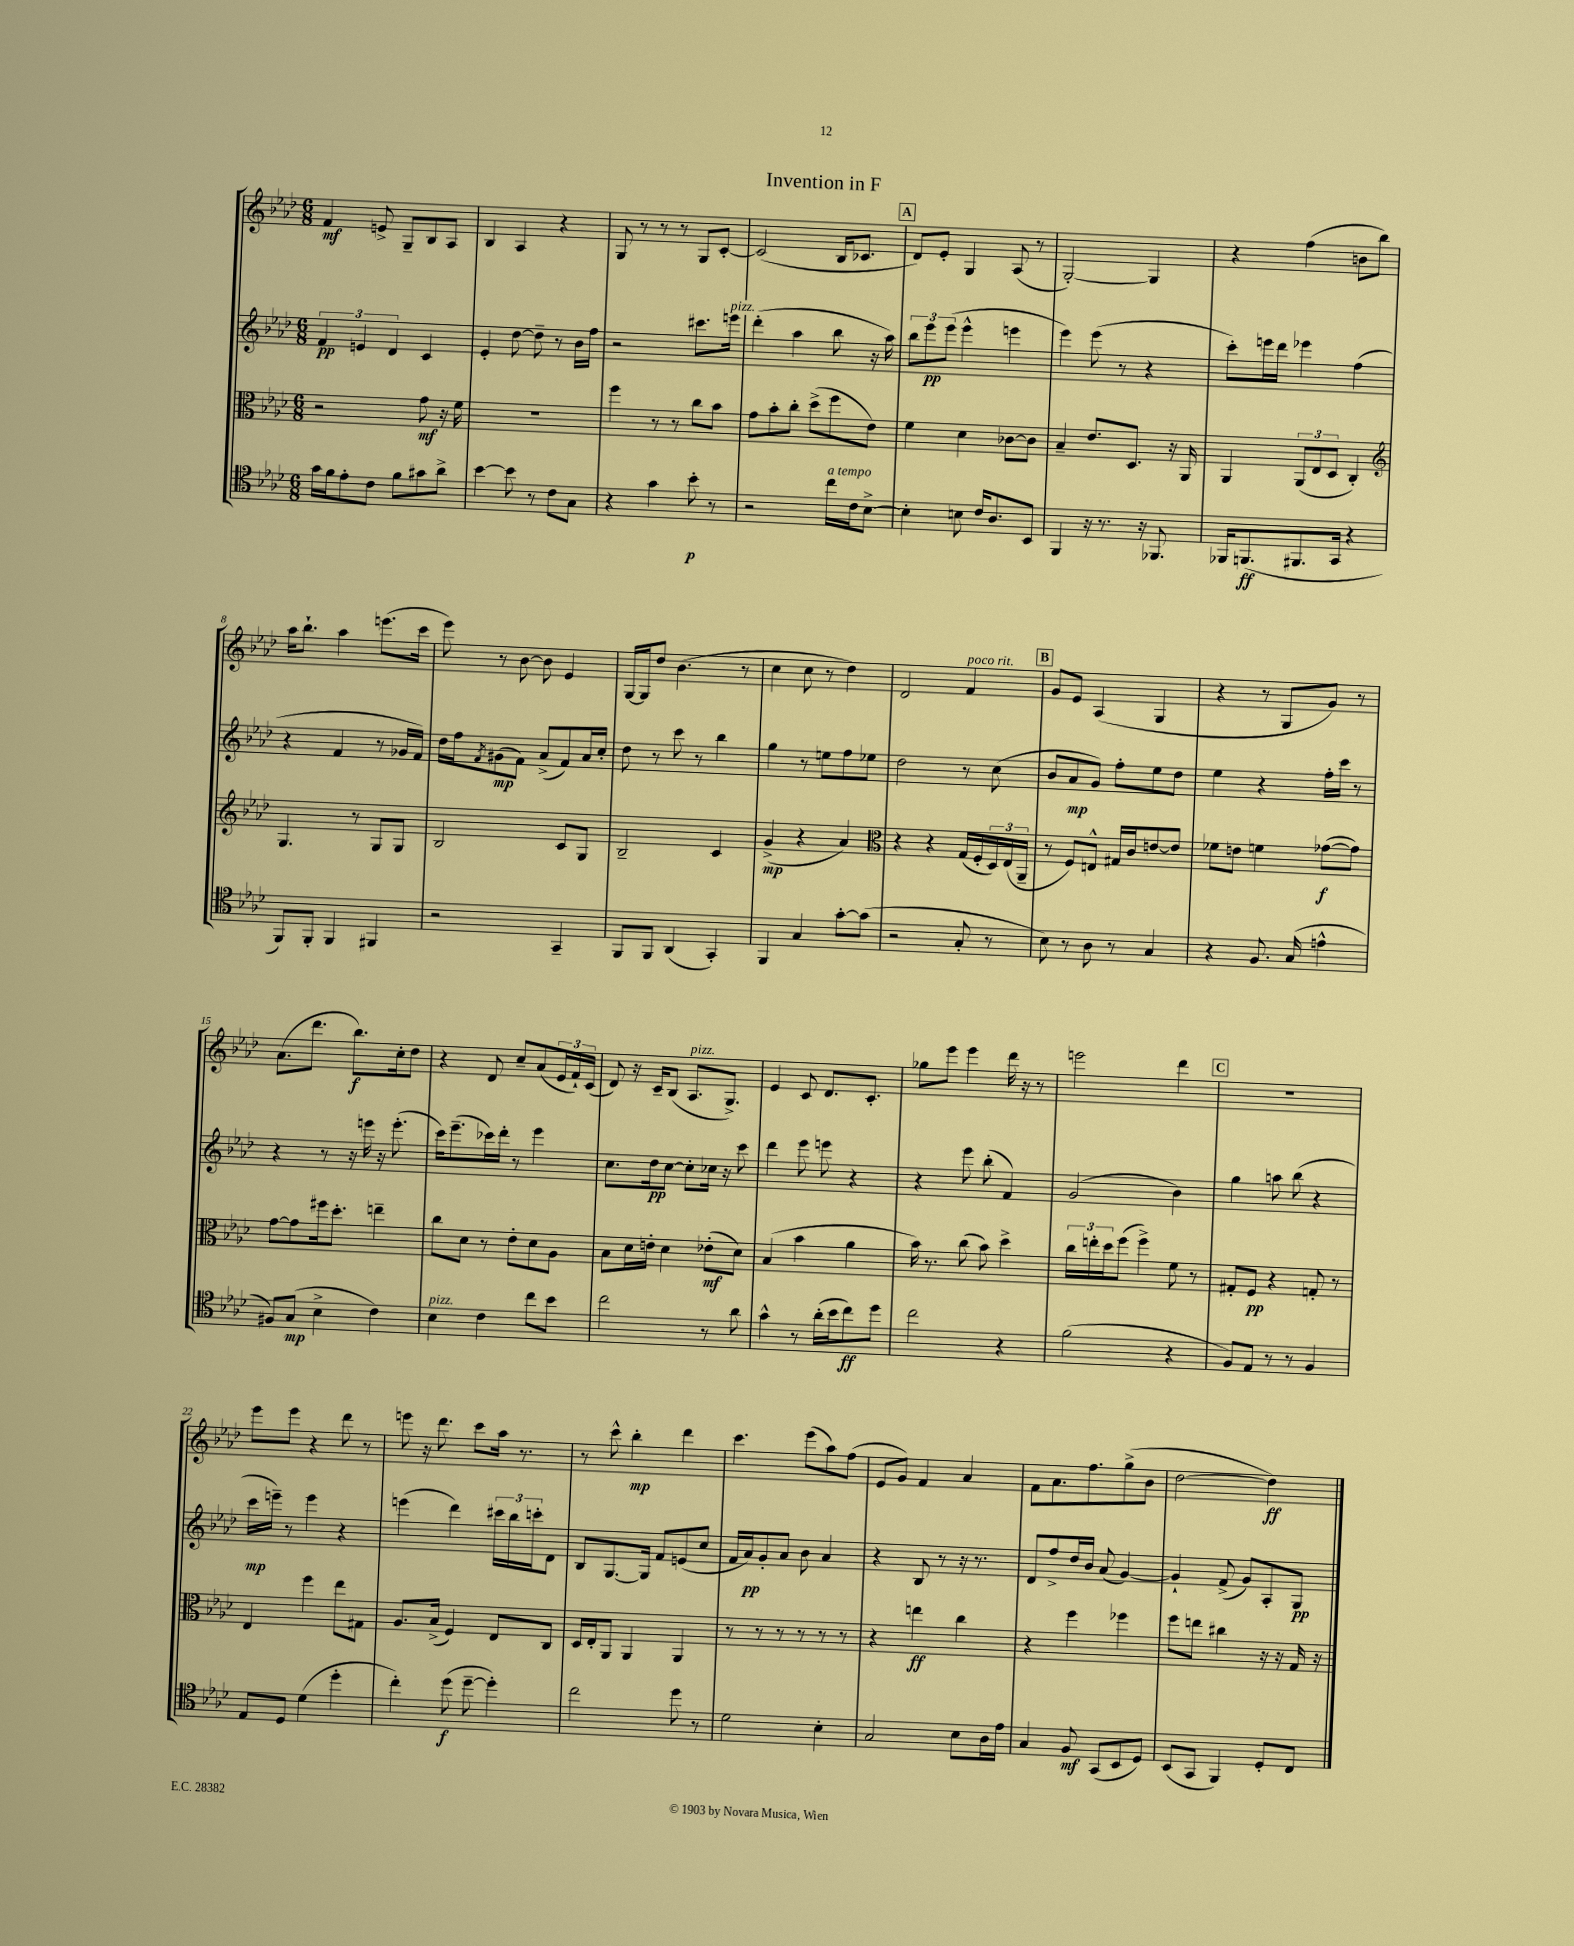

**kern	**kern	**kern	**kern
*staff4	*staff3	*staff2	*staff1
*clefC4	*clefC3	*clefG2	*clefG2
*k[b-e-a-d-]	*k[b-e-a-d-]	*k[b-e-a-d-]	*k[b-e-a-d-]
*M6/8	*M6/8	*M6/8	*M6/8
16g	2r	6f	4f
16f	.	.	.
8e-'	.	.	.
.	.	6e	.
8c	.	.	8e^
.	.	6d-	.
8f	.	.	8G~
8g#	8g	4c	8B-
8a-^	16r	.	8A-
.	16f	.	.
=	=	=	=
[4b-	2.r	4e-'	4B-
8b-]	.	[8dd-	4A-
8r	.	8dd-~]	.
8c	.	8r	4r
8G	.	16b-	.
.	.	16ff	.
=	=	=	=
4r	4ff	2r	8G
.	.	.	8r
4g	8r	.	8r
.	8r	.	8r
8b-'	8cc	8.ccc#	8G
8r	8b-	.	[8c'
.	.	16eee	.
=	=	=	=
2r	8g	(4ddd-'	(2c]
.	8b-'	.	.
.	8cc'	4aa-	.
.	(8dd-^	.	.
16cc	8ff	8bb-	16B-
16c	.	.	8.c-
[8B-^	8e-)	16r	.
.	.	16aa-)	.
=	=	=	=
4B-']	4f	12bb-	8d-)
.	.	12eee-	.
.	.	.	8e-'
.	.	(12eee-	.
8B	4d-	4eee-^^	4G
16c	.	.	.
8.A-	.	.	.
.	[8c-	4eee	(8A-
8BB-	8c-]	.	8r
=	=	=	=
4FF	4B-~	4eee-)	[2G')
16r	8.e-	(8eee-	.
8.r	.	.	.
.	.	8r	.
.	8.D-	.	.
16r	.	4r	4G]
8.FF-	.	.	.
.	16r	.	.
.	16AA-	.	.
=	=	=	=
16FF-	4AA-	8ccc')	4r
(8.FF	.	.	.
.	.	16eee	.
.	.	16ddd-	.
8.FF#	(12AA-	4eee-	(4ff
.	12E-	.	.
.	12D-	.	.
16GG	.	.	.
4r	4C')	(4ff	8b
.	.	.	8bb-)
=	=	=	=
*	*clefG2	*	*
8FF)	4.G	4r	16aa-
.	.	.	8.bb-`
8FF'	.	.	.
4FF	.	4f	4aa-
.	8r	.	.
4FF#	8G	8r	(8.eee
.	8G	16g-	.
.	.	16f)	16ccc
=	=	=	=
2r	2B-	16dd-	8eee-)
.	.	16ff	.
.	.	8qf	.
.	.	(8g#	8r
.	.	8f)	[8b-
.	.	(8a-^	8b-]
4GG~	8c	8f)	4e-
.	8G	16a-	.
.	.	16cc'	.
=	=	=	=
8FF	2B-~	8dd-	[16G
.	.	.	16G]
8FF	.	8r	8dd-
(4AA-	.	8ccc	(4.b-
.	.	8r	.
4GG')	4c	4bb-	.
.	.	.	8r
=	=	=	=
4FF	(4g^	4gg	4cc
4G	4r	8r	8cc
.	.	8ee	8r
[8g'	4a-)	8ff	4dd-)
(8g]	.	8ee-	.
=	=	=	=
*	*clefC3	*	*
2r	4r	2dd-	2d-
.	4r	.	.
8G'	(16G	8r	4f
.	16F'	.	.
8r	24D-)	(8cc	.
.	(24E-	.	.
.	24AA-~	.	.
=	=	=	=
8B-)	8r	8b-	8g
8r	8F)	8a-	8e-
8A-	8E^^	8g)	(4A-
8r	16G#	8ff'	.
.	16c	.	.
4G	[8e	8ee-	4G
.	8e]	8dd-	.
=	=	=	=
4r	8f-	4ee-	4r
.	8e	.	.
8.F	4f	4r	8r
.	.	.	8G
(16G	.	.	.
4e^^	([8g-	16ff'	8g)
.	.	16ccc	.
.	8g-])	8r	8r
=	=	=	=
8F#)	[8g	4r	(8.a-
(8G	8g]	.	.
.	.	.	8.ddd-
4B-^	16ff#	8r	.
.	8.dd-'	.	.
.	.	16r	8.bb-)
.	.	16eee	.
4c)	4ee~	16r	.
.	.	(8.eee'	16cc'
.	.	.	8dd-
=	=	=	=
4B-	8cc	16ccc)	4r
.	.	(8.eee-~	.
.	8d-	.	.
4c	8r	16ccc-)	8d-
.	.	16ddd-'	.
.	8e-'	8r	8cc~
8cc	8d-	4eee-	(8a-
8b-	8A-	.	24e-
.	.	.	24f`)
.	.	.	(24c
=	=	=	=
2cc	8B-	8.cc	8d-)
.	16d-	.	16r
.	16e'	16dd-	16c~
.	4d-	[8cc	(8B-
.	.	8cc']	8.A-
8r	(8e-'	16cc-	.
.	.	16r	8.G^)
8a-	8d-)	8ccc	.
=	=	=	=
4g^^	(4B-	4ddd-	4e-
8r	4b-	8eee-	8c
(16a-'	.	8eee	8.d-
16b-	.	.	.
8cc)	4a-	4r	.
.	.	.	8.c'
8dd-	.	.	.
=	=	=	=
2cc	16b-)	4r	8gg-
.	8.r	.	.
.	.	.	8eee-
.	(8cc	8eee-	4eee-
.	8b-)	(8bb-'	.
4r	4dd-^	4f)	16ddd-
.	.	.	16r
.	.	.	8r
=	=	=	=
(2f	24cc	(2g	2eee
.	24ee'	.	.
.	24dd-	.	.
.	(8ff	.	.
.	4ff^)	.	.
4r	8f	4b-)	4ddd-
.	8r	.	.
=	=	=	=
8F)	8G#'	4gg	2.r
8E-	8F	.	.
8r	4r	8aa	.
8r	.	(8bb-	.
4F	8G'	4r	.
.	8r	.	.
=	=	=	=
8E-	4E-	16ccc	8eee-
.	.	16eee~)	.
8D-	.	8r	8eee-
(4d-	4ff	4eee	4r
4dd-'	8ee-	4r	8ddd-
.	8G#	.	8r
=	=	=	=
4cc')	8.A-	(4eee	8eee
.	.	.	16r
.	(16B-^	.	8.ddd-
(8dd-	4F)	4ddd-)	.
[8dd-~	.	.	8ccc
4dd-'])	8E-	24ccc#	16aa-
.	.	24bb-	.
.	.	.	8.r
.	.	24ccc'	.
.	8C	8d-	.
=	=	=	=
2cc	16D-	8B-	8r
.	16E-'	.	.
.	8AA-	[8.G	8ccc^^
.	4AA-	.	4bb-'
.	.	16G]	.
.	.	8f	.
8dd-	4AA-	(8e	4ddd-
8r	.	8cc	.
=	=	=	=
2d-	8r	16f	4.ccc
.	.	16a-)	.
.	8r	8g'	.
.	8r	8a-	.
.	8r	8b-	(8eee-
4B-'	8r	4a-	8aa-)
.	8r	.	(8ff
=	=	=	=
2G	4r	4r	8e-
.	.	.	8g)
.	4ee	8B-	4f
.	.	8r	.
8B-	4cc	16r	4a-
.	.	8.r	.
16A-	.	.	.
16e-	.	.	.
=	=	=	=
4G	4r	8d-	8f
.	.	8ff^	8.a-
8F	4ff	16dd-	.
.	.	16b-	8.ff
(8GG	.	(8a-	.
8BB-	4ff-	[4g)	(8gg^
8D-)	.	.	8b-
=	=	=	=
(8BB-	8ff	4g`]	[2dd-
8GG	8ee	.	.
4FF)	4cc#	(8f^	.
.	.	8g)	.
8D-'	16r	8A-'	4dd-])
.	16r	.	.
8C	16G	8G	.
.	16r	.	.
==	==	==	==
*-	*-	*-	*-
